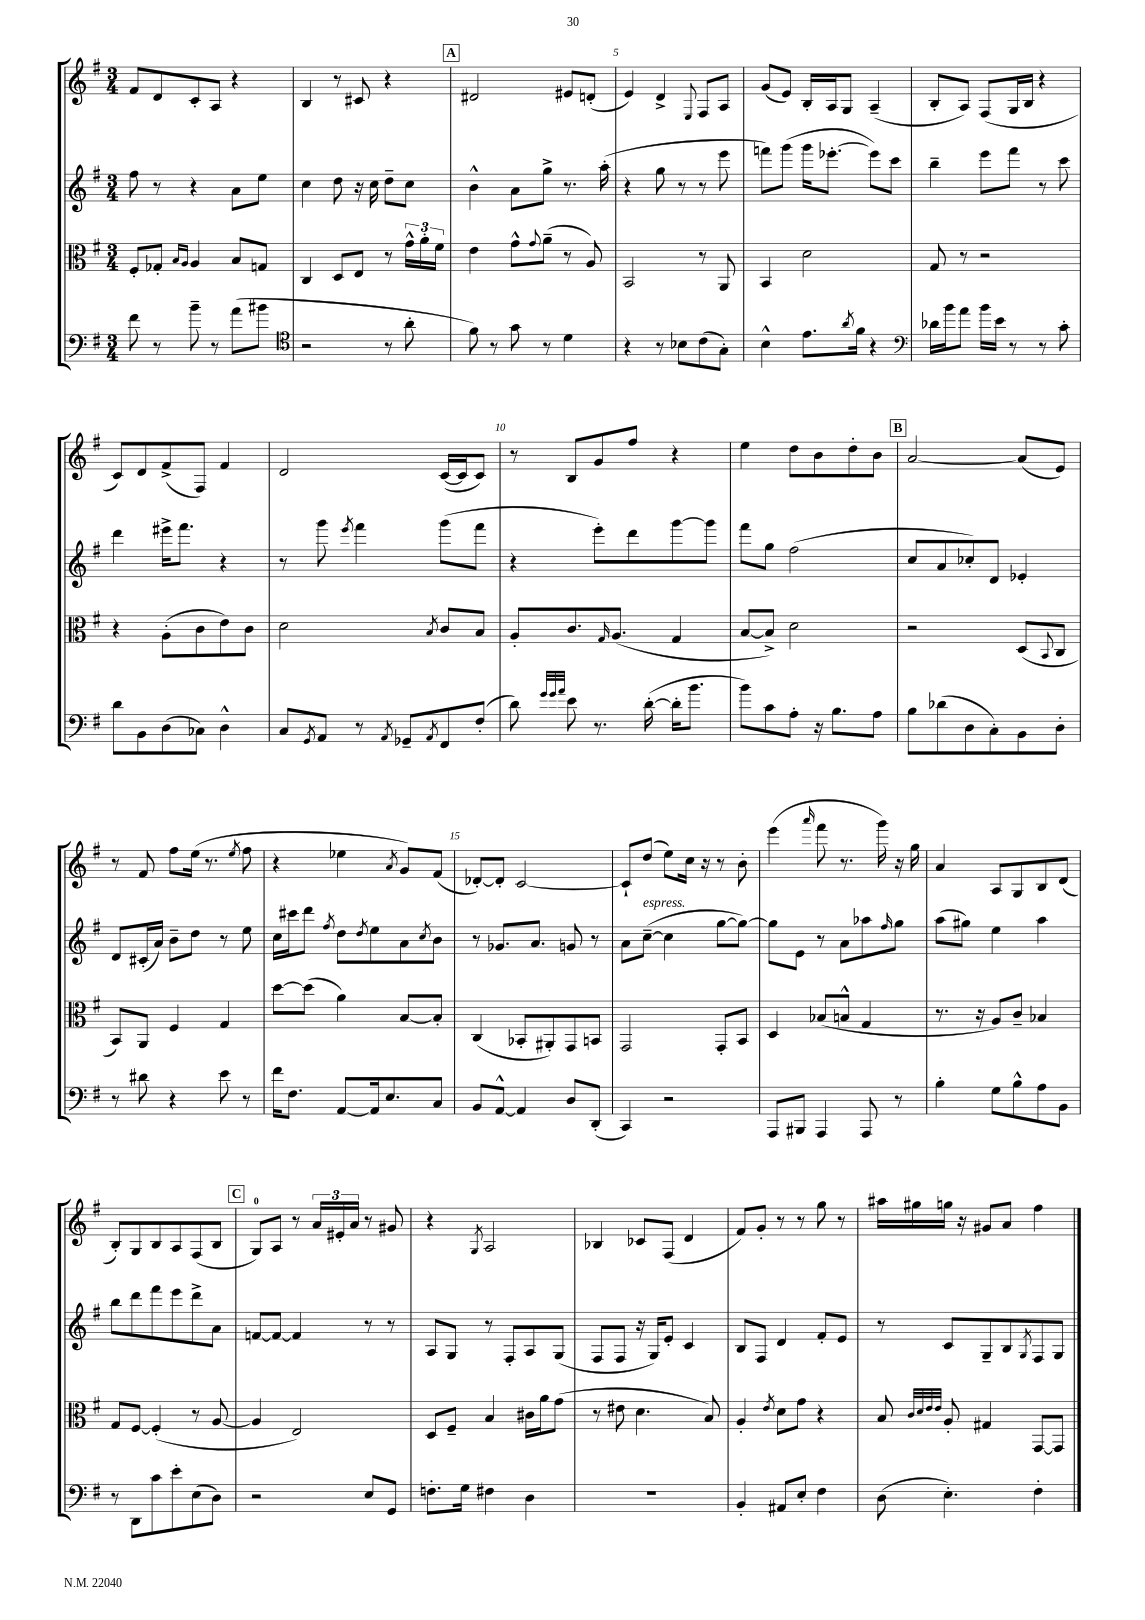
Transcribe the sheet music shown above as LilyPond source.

<<
\new StaffGroup <<
\new Staff = "s0" {
    \clef treble \key g \major \numericTimeSignature \time 3/4
    fis'8 d'8 c'8-. a8 r4 |
    b4 r8 cis'8 r4 |
    \mark \markup { \box "A" } dis'2 eis'8 d'8-.( |
    e'4) d'4-> \appoggiatura { e8 } fis8 a8 |
    g'8( e'8) b16-. a16 g8 a4--( |
    b8-. a8) fis8( g16 b16 r4 |
    c'8) d'8 fis'8->( fis8) fis'4 |
    d'2 c'16~( c'16 c'8) |
    r8 b8 g'8 fis''8 r4 |
    e''4 d''8 b'8 d''8-. b'8 |
    \mark \markup { \box "B" } a'2~ a'8( e'8) |
    r8 fis'8 fis''8 e''16( r8. \acciaccatura { e''8 } fis''8 |
    r4 ees''4 \acciaccatura { a'8 } g'8) fis'8( |
    des'8~-.) des'8-. c'2~ |
    c'8-! d''8( e''8) c''16 r16 r8 b'8-. |
    e'''4( \grace { a'''16 } fis'''8 r8. g'''16) r16 g''16 |
    a'4 a8 g8 b8 d'8( |
    b8-.) g8 b8 a8 fis8( b8 |
    \mark \markup { \box "C" } g8-0) a8 r8 \tuplet 3/2 { a'16 eis'16-. a'16 } r8 gis'8 |
    r4 \acciaccatura { g8 } a2 |
    bes4 ces'8 fis8( d'4 |
    fis'8) g'8-. r8 r8 g''8 r8 |
    ais''16 gis''16 g''16 r16 gis'8 a'8 fis''4 \bar "|." |
}
\new Staff = "s1" {
    \clef treble \key g \major \numericTimeSignature \time 3/4
    fis''8 r8 r4 a'8 e''8 |
    c''4 d''8 r16 c''16 d''8-- c''8 |
    \mark \markup { \box "A" } b'4-^ a'8 g''8-> r8. a''16-.( |
    r4 g''8 r8 r8 e'''8 |
    f'''8) g'''8( g'''16 ees'''8.~-. ees'''8) c'''8 |
    b''4-- e'''8 fis'''8 r8 c'''8 |
    d'''4 eis'''16-> fis'''8. r4 |
    r8 g'''8 \acciaccatura { e'''8 } fis'''4 g'''8( fis'''8 |
    r4 e'''8-.) d'''8 g'''8~ g'''8 |
    fis'''8 g''8 fis''2( |
    \mark \markup { \box "B" } c''8 a'8 ces''8-.) d'8 ees'4-. |
    d'8 cis'16-.( a'16) b'8-- d''8 r8 e''8 |
    c''16 cis'''16 d'''8 \acciaccatura { fis''8 } d''8 \acciaccatura { d''8 } e''8 a'8 \acciaccatura { c''8 } b'8 |
    r8 ges'8. a'8. g'8 r8 |
    a'8 c''8~--^\markup { \italic "espress." }( c''4 g''8~ g''8~) |
    g''8 e'8 r8 a'8 aes''8 \grace { fis''16 } g''8 |
    a''8( gis''8) e''4 a''4 |
    b''8 d'''8 fis'''8 e'''8 d'''8-> a'8 |
    \mark \markup { \box "C" } f'8~ f'8~ f'4 r8 r8 |
    a8 g8 r8 fis8-. a8 g8( |
    fis8 fis8 r16 g16) e'8-. c'4 |
    b8 fis8 d'4 fis'8-. e'8 |
    r8 c'8 g8-- b8 \acciaccatura { g8 } fis8 g8 \bar "|." |
}
\new Staff = "s2" {
    \clef alto \key g \major \numericTimeSignature \time 3/4
    fis8-. ges8-. \grace { b16 a16 } a4 b8 g8 |
    c4 d8 e8 r8 \tuplet 3/2 { g'16-^ a'16-. fis'16 } |
    \mark \markup { \box "A" } e'4 g'8-^ \appoggiatura { g'8 } a'8--( r8 a8) |
    b,2 r8 a,8 |
    b,4 d'2 |
    g8 r8 r2 |
    r4 a8-.( c'8 e'8) c'8 |
    d'2 \acciaccatura { b8 } c'8 b8 |
    a8-. c'8. \grace { g16 } a8.( g4 |
    b8~ b8->) d'2 |
    \mark \markup { \box "B" } r2 d8( \appoggiatura { b,8 } c8 |
    b,8) a,8 fis4 g4 |
    d''8~ d''8( a'4) b8~ b8-. |
    c4( bes,8-. ais,8-.) g,8 b,8 |
    g,2 g,8-. b,8 |
    d4 bes8( b8-^ g4 |
    r8. r16 a8) c'8-- bes4 |
    g8 fis8~ fis4-.( r8 a8~ |
    \mark \markup { \box "C" } a4 e2) |
    d8 fis8-- b4 cis'16 a'16 g'8( |
    r8 eis'8 d'4. b8) |
    a4-. \acciaccatura { e'8 } d'8 g'8 r4 |
    b8 \grace { c'32 d'32 e'32 e'32 } a8-. gis4 g,8~ g,8 \bar "|." |
}
\new Staff = "s3" {
    \clef bass \key g \major \numericTimeSignature \time 3/4
    fis'8 r8 b'8-- r8 a'8( bis'8 |
    \clef tenor r2 r8 a'8-. |
    \mark \markup { \box "A" } fis'8) r8 g'8 r8 d'4 |
    r4 r8 bes8 c'8( g8-.) |
    b4-^ e'8. \acciaccatura { a'8 } fis'16 r4 |
    \clef bass des'16 b'16 a'8 b'16 e'16 r8 r8 c'8-. |
    d'8 b,8 d8( ces8) d4-^ |
    c8 \acciaccatura { g,8 } a,8 r8 \acciaccatura { a,8 } ges,8-- \acciaccatura { a,8 } fis,8 fis8-.( |
    d'8) \grace { g'32 g'32 a'32 } e'8 r8. d'16~-.( d'16-. b'8. |
    b'8) c'8 a8-. r16 b8. a8 |
    \mark \markup { \box "B" } b8 des'8( d8 c8-.) b,8 d8-. |
    r8 dis'8 r4 e'8 r8 |
    fis'16 fis8. a,8~ a,16 e8. c8 |
    b,8 a,8~-^ a,4 d8 d,8-.( |
    c,4) r2 |
    a,,8 bis,,8 a,,4 a,,8 r8 |
    b4-. g8 b8-^ a8 b,8 |
    r8 d,8 c'8 e'8-. e8( d8) |
    \mark \markup { \box "C" } r2 e8 g,8 |
    f8.-. g16 fis4 d4 |
    R2. |
    b,4-. ais,8 e8-. fis4 |
    d8( e4.-.) fis4-. \bar "|." |
}
>>
>>
\layout { \context { \Score currentBarNumber = #2 \override BarNumber.break-visibility = ##(#f #t #t) barNumberVisibility = #(every-nth-bar-number-visible 5) } }
